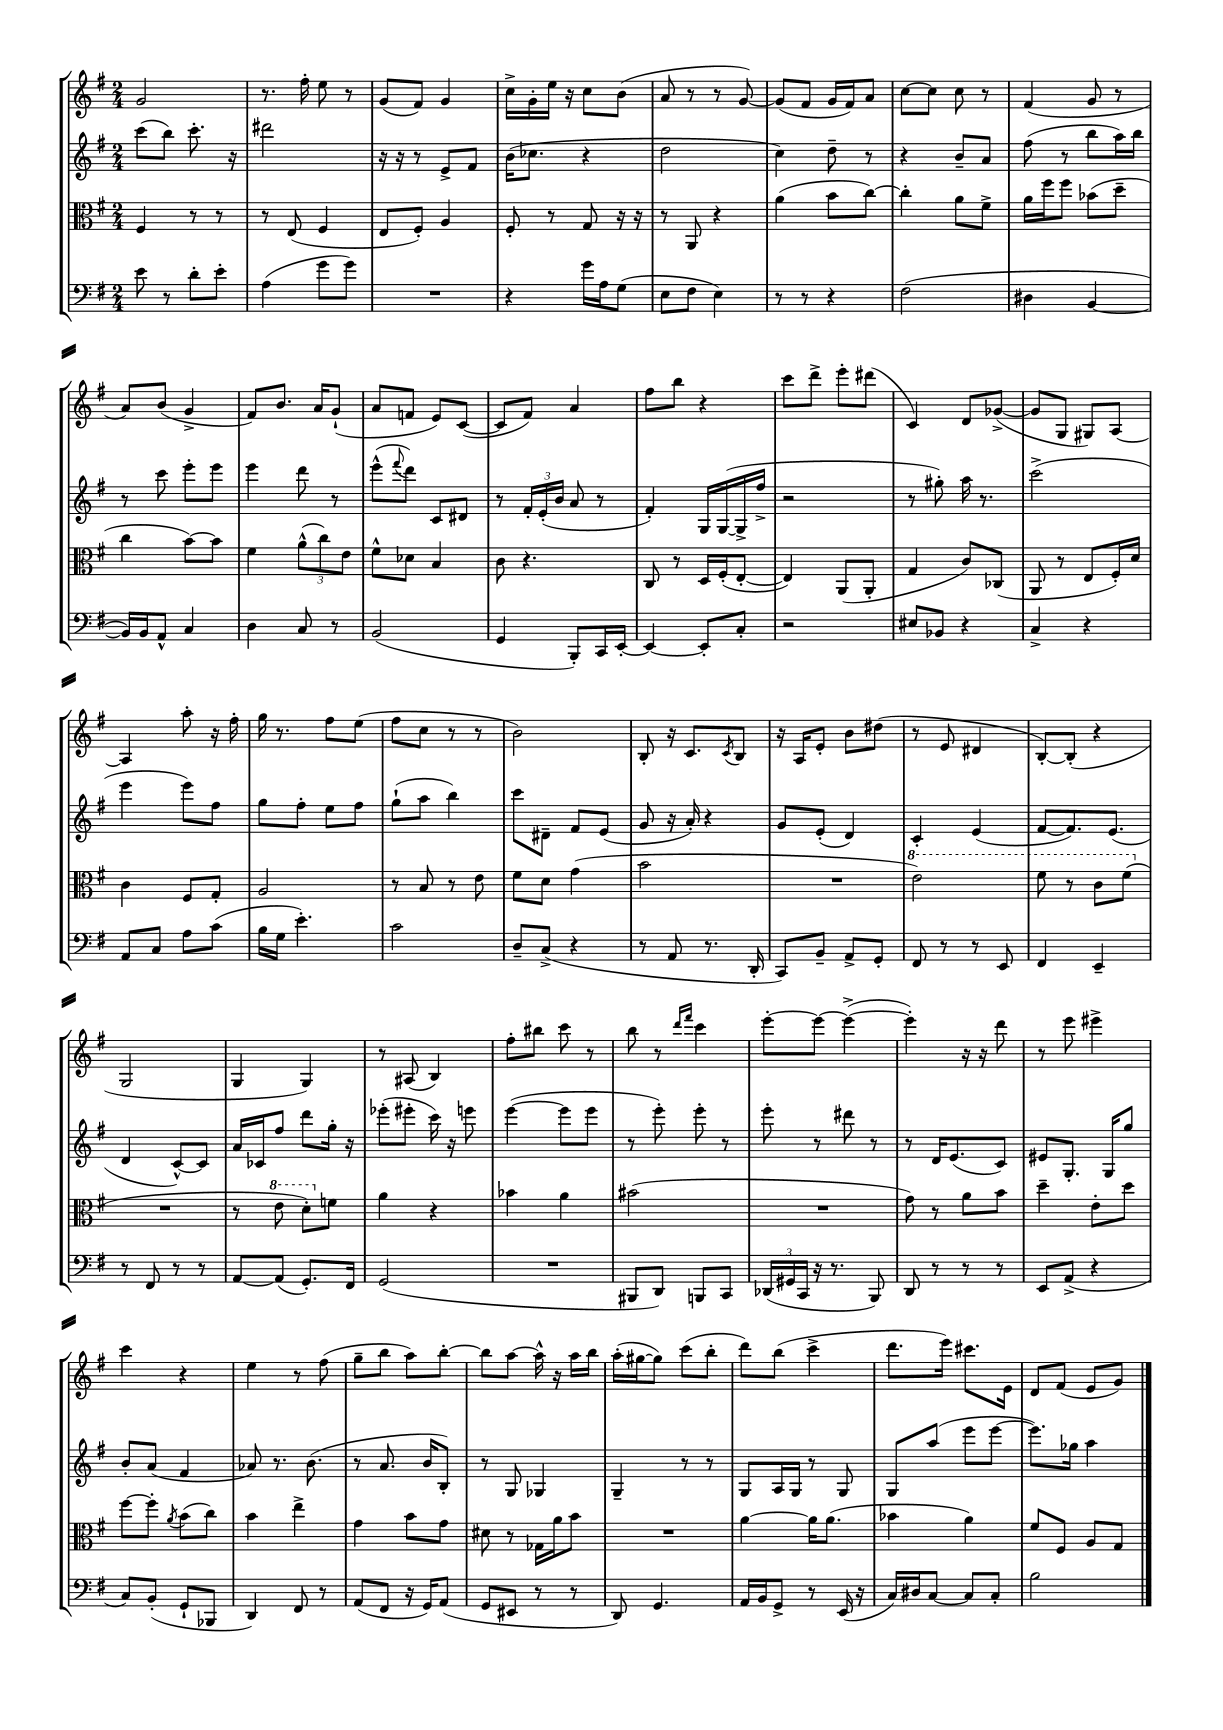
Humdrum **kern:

**kern	**kern	**kern	**kern
*staff4	*staff3	*staff2	*staff1
*clefF4	*clefC3	*clefG2	*clefG2
*k[f#]	*k[f#]	*k[f#]	*k[f#]
*M2/4	*M2/4	*M2/4	*M2/4
8e\	4F#/	(8ccc\L	2g/
8r	.	8bb\J)	.
8d'\L	8r	8.ccc'\	.
8e'\J	8r	.	.
.	.	16r	.
=	=	=	=
(4A\	8r	2ddd#\	8.r
.	(8E/	.	.
.	.	.	16ff#'\
8g\L	4F#/	.	8ee\
8g\J)	.	.	8r
=	=	=	=
2r	8E/L	16r	(8g/L
.	.	16r	.
.	8F#'/J)	8r	8f#/J)
.	4A/	8e^/L	4g/
.	.	8f#/J	.
=	=	=	=
4r	8F#'/	(16b\LK	16cc^\LL
.	.	8.cc-\J	16g'\
.	8r	.	16ee\JJ
.	.	.	16r
16g\LL	8G/	4r	8cc\L
16A\J	.	.	.
(8G\J	16r	.	(8b\J
.	16r	.	.
=	=	=	=
8E\L	8r	2dd\	8a/
8F#\J	8AA/	.	8r
4E\)	4r	.	8r
.	.	.	[8g/)
=	=	=	=
8r	(4a\	4cc\)	(8g/]L
8r	.	.	8f#/J
4r	8b\L	8dd~\	16g/LL
.	.	.	16f#/J)
.	[8cc\J)	8r	8a/J
=	=	=	=
(2F#\	4cc'\]	4r	[8cc\L
.	.	.	8cc\]J
.	8a\L	8b~/L	8cc\
.	8f#^\J	8a/J	8r
=	=	=	=
4D#\	16a\LL	(8ff#\	(4f#/
.	16ff#\J	.	.
.	8ff#\J	8r	.
[4BB/	(8b-\L	8bb\L	8g/
.	8dd~\J	16aa\L)	8r
.	.	16bb\JJ	.
=	=	=	=
16BB/]LL)	4cc\	8r	8a/L)
16BB/J	.	.	.
8AA^^/J	.	8ccc\	(8b/J
4C/	[8b\L)	8eee'\L	4g^/
.	8b\]J	8eee\J	.
=	=	=	=
4D\	4f#\	4eee\	8f#/L)
.	.	.	8.b/J
8C/	(12a^^\L	8ddd\	.
.	.	.	16a/LK
.	12cc\)	.	.
8r	.	8r	(8g`/J
.	12e\J	.	.
=	=	=	=
(2BB/	8f#^^\L	(8eee^^\L	8a/L
.	.	8qqfff#/	.
.	8d-\J	8ddd\J)	8f/J
.	4B/	8c/L	8e/L)
.	.	8d#/J	([8c/J
=	=	=	=
4GG/	8c\	8r	8c/]L
.	4.r	24f#'/LL	8f#/J)
.	.	(24e'/	.
.	.	24b/JJ	.
8BBB'/L)	.	8a/	4a/
16CC/L	.	8r	.
[16EE'/JJ	.	.	.
=	=	=	=
4EE/_	8C/	4f#'/)	8ff#\L
.	8r	.	8bb\J
8EE'/]L	16D/LL	16G/LL	4r
.	(16F#'/J	([16G/	.
8C'/J	[8E'/J	16G^/]	.
.	.	16ff#^/JJ	.
=	=	=	=
2r	4E/])	2r	8ccc\L
.	.	.	8ddd^\J
.	(8AA/L	.	8eee'\L
.	8AA'/J	.	(8ddd#\J
=	=	=	=
8E#/L	4G/	8r	4c/)
8BB-/J	.	8gg#'\)	.
4r	8c/L)	16aa\	8d/L
.	.	8.r	.
.	(8C-/J	.	([8g-^/J
=	=	=	=
4C^/	8AA/	(2ccc^\	8g-/]L
.	8r	.	8G/J
4r	8E/L	.	8G#/L)
.	16F#'/L)	.	[8A/J
.	16d/JJ	.	.
=	=	=	=
8AA/L	4c\	4eee\	4A/]
8C/J	.	.	.
8A\L	8F#/L	8eee\L)	8aa'\
(8c\J	8G'/J	8ff#\J	16r
.	.	.	16ff#'\
=	=	=	=
16B\LL	2A/	8gg\L	16gg\
16G\JJ	.	.	8.r
4.e'\)	.	8ff#'\J	.
.	.	8ee\L	8ff#\L
.	.	8ff#\J	(8ee\J
=	=	=	=
2c\	8r	(8gg`\L	8ff#\L
.	8B/	8aa\J	8cc\J
.	8r	4bb\)	8r
.	8e\	.	8r
=	=	=	=
8D~/L	8f#\L	8ccc\L	2b\)
(8C^/J	8d\J	8d#~\J	.
4r	(4g\	8f#/L	.
.	.	(8e/J	.
=	=	=	=
8r	2b\	8g/	8B'/
8AA/	.	16r	16r
.	.	16a'/)	8.c/L
8.r	.	4r	.
.	.	.	8qc/
.	.	.	8B/J
16DD'/	.	.	.
=	=	=	=
8CC/L)	2r	8g/L	16r
.	.	.	16A/LK
8BB~/J	.	(8e'/J	8e'/J
8AA^/L	.	4d/)	8b\L
8GG'/J	.	.	(8dd#\J
=	=	=	=
8FF#/	2ee\)	4c'/	8r
8r	.	.	8e/
8r	.	(4e/	4d#/
8EE/	.	.	.
=	=	=	=
4FF#/	8ff#\	[8f#/L	[8B'/L)
.	8r	8.f#/])	(8B'/]J
4EE~/	8cc\L	.	4r
.	.	(8.e/J	.
.	(8ff#\J	.	.
=	=	=	=
8r	2r	4d/	2G/
8FF#/	.	.	.
8r	.	[8c^^/L)	.
8r	.	8c/]J	.
=	=	=	=
[8AA/L	8r	16a/LL	4G/
.	.	16c-/J	.
(8AA/]J	8ee\	8ff#/J	.
8.GG'/L)	8dd'\L)	8ddd\L	4G/)
.	8f\J	16gg'\Jk	.
16FF#/Jk	.	16r	.
=	=	=	=
(2GG/	4a\	(8eee-'\L	8r
.	.	8eee#'\J	(8A#/
.	4r	16ccc\)	4B/)
.	.	16r	.
.	.	8eee\	.
=	=	=	=
2r	4b-\	([4eee\	8ff#'\L
.	.	.	8bb#\J
.	4a\	8eee\]L	8ccc\
.	.	8eee\J	8r
=	=	=	=
8BBB#/L	(2b#\	8r	8bb\
8DD/J)	.	8eee'\)	8r
.	.	.	16qqddd/LL
.	.	.	16qqfff#/JJ
8BBB/L	.	8eee'\	4ccc\
8CC/J	.	8r	.
=	=	=	=
(24DD-/LL	2r	8eee'\	[8eee'\L
24GG#/	.	.	.
24CC/JJ	.	.	.
16r	.	8r	8eee\_J
8.r	.	.	.
.	.	8ddd#\	(4eee^\_
8BBB/)	.	8r	.
=	=	=	=
8DD/	8g\)	8r	4eee'\])
8r	8r	16d/LK	.
.	.	(8.e/	.
8r	8a\L	.	16r
.	.	.	16r
8r	8b\J	8c/J)	8ddd\
=	=	=	=
8EE/L	4dd~\	8e#/L	8r
(8AA^/J	.	8.G'/J	8eee\
4r	8e'\L	.	4eee#^\
.	.	16G/LK	.
.	8dd\J	8gg/J	.
=	=	=	=
8C/L)	[8ff#\L	8b'/L	4ccc\
(8BB'/J	8ff#'\]J	(8a/J	.
.	8qa/	.	.
8GG`/L	(8b\L	4f#/	4r
8BBB-/J	8cc\J)	.	.
=	=	=	=
4DD/)	4b\	8a-/)	4ee\
.	.	8.r	.
8FF#/	4ee^\	.	8r
.	.	(8.b\	.
8r	.	.	(8ff#\
=	=	=	=
(8AA/L	4g\	8r	8gg~\L
8FF#/J	.	8.a/	8bb\J
16r	8b\L	.	8aa\L)
16GG/LK)	.	16b/LK	.
(8AA/J	8g\J	8B'/J)	[8bb'\J
=	=	=	=
8GG/L	8d#\	8r	8bb\]L
8EE#/J	8r	8G/	[8aa\J
8r	16G-\LL	4G-/	16aa^^\]
.	16a\J	.	16r
8r	8b\J	.	16aa\LL
.	.	.	16bb\JJ
=	=	=	=
8DD/)	2r	4G~/	(16aa'\LL
.	.	.	[16gg#\J
4.GG/	.	.	8gg#\]J)
.	.	8r	(8ccc\L
.	.	8r	8bb'\J
=	=	=	=
16AA/LL	[4a\	8G/L	8ddd\L)
16BB/J	.	.	.
8GG^/J	.	16A/L	(8bb\J
.	.	16G/JJ	.
8r	16a\]LK	8r	4ccc^\
.	(8.a\J	.	.
(16EE/	.	8G/	.
16r	.	.	.
=	=	=	=
16C/LL)	4b-\	8G/L	8.ddd\L
16D#/J	.	.	.
[8C/J	.	(8aa/J	.
.	.	.	16eee\Jk)
8C/]L	4a\)	8eee\L	8.ccc#\L
8C'/J	.	[8eee\J	.
.	.	.	16e\Jk
=	=	=	=
2B\	8f#/L	8.eee\]L)	8d/L
.	8F#/J	.	(8f#/J
.	.	16gg-\Jk	.
.	8A/L	4aa\	8e/L
.	8G/J	.	8g/J)
==	==	==	==
*-	*-	*-	*-
